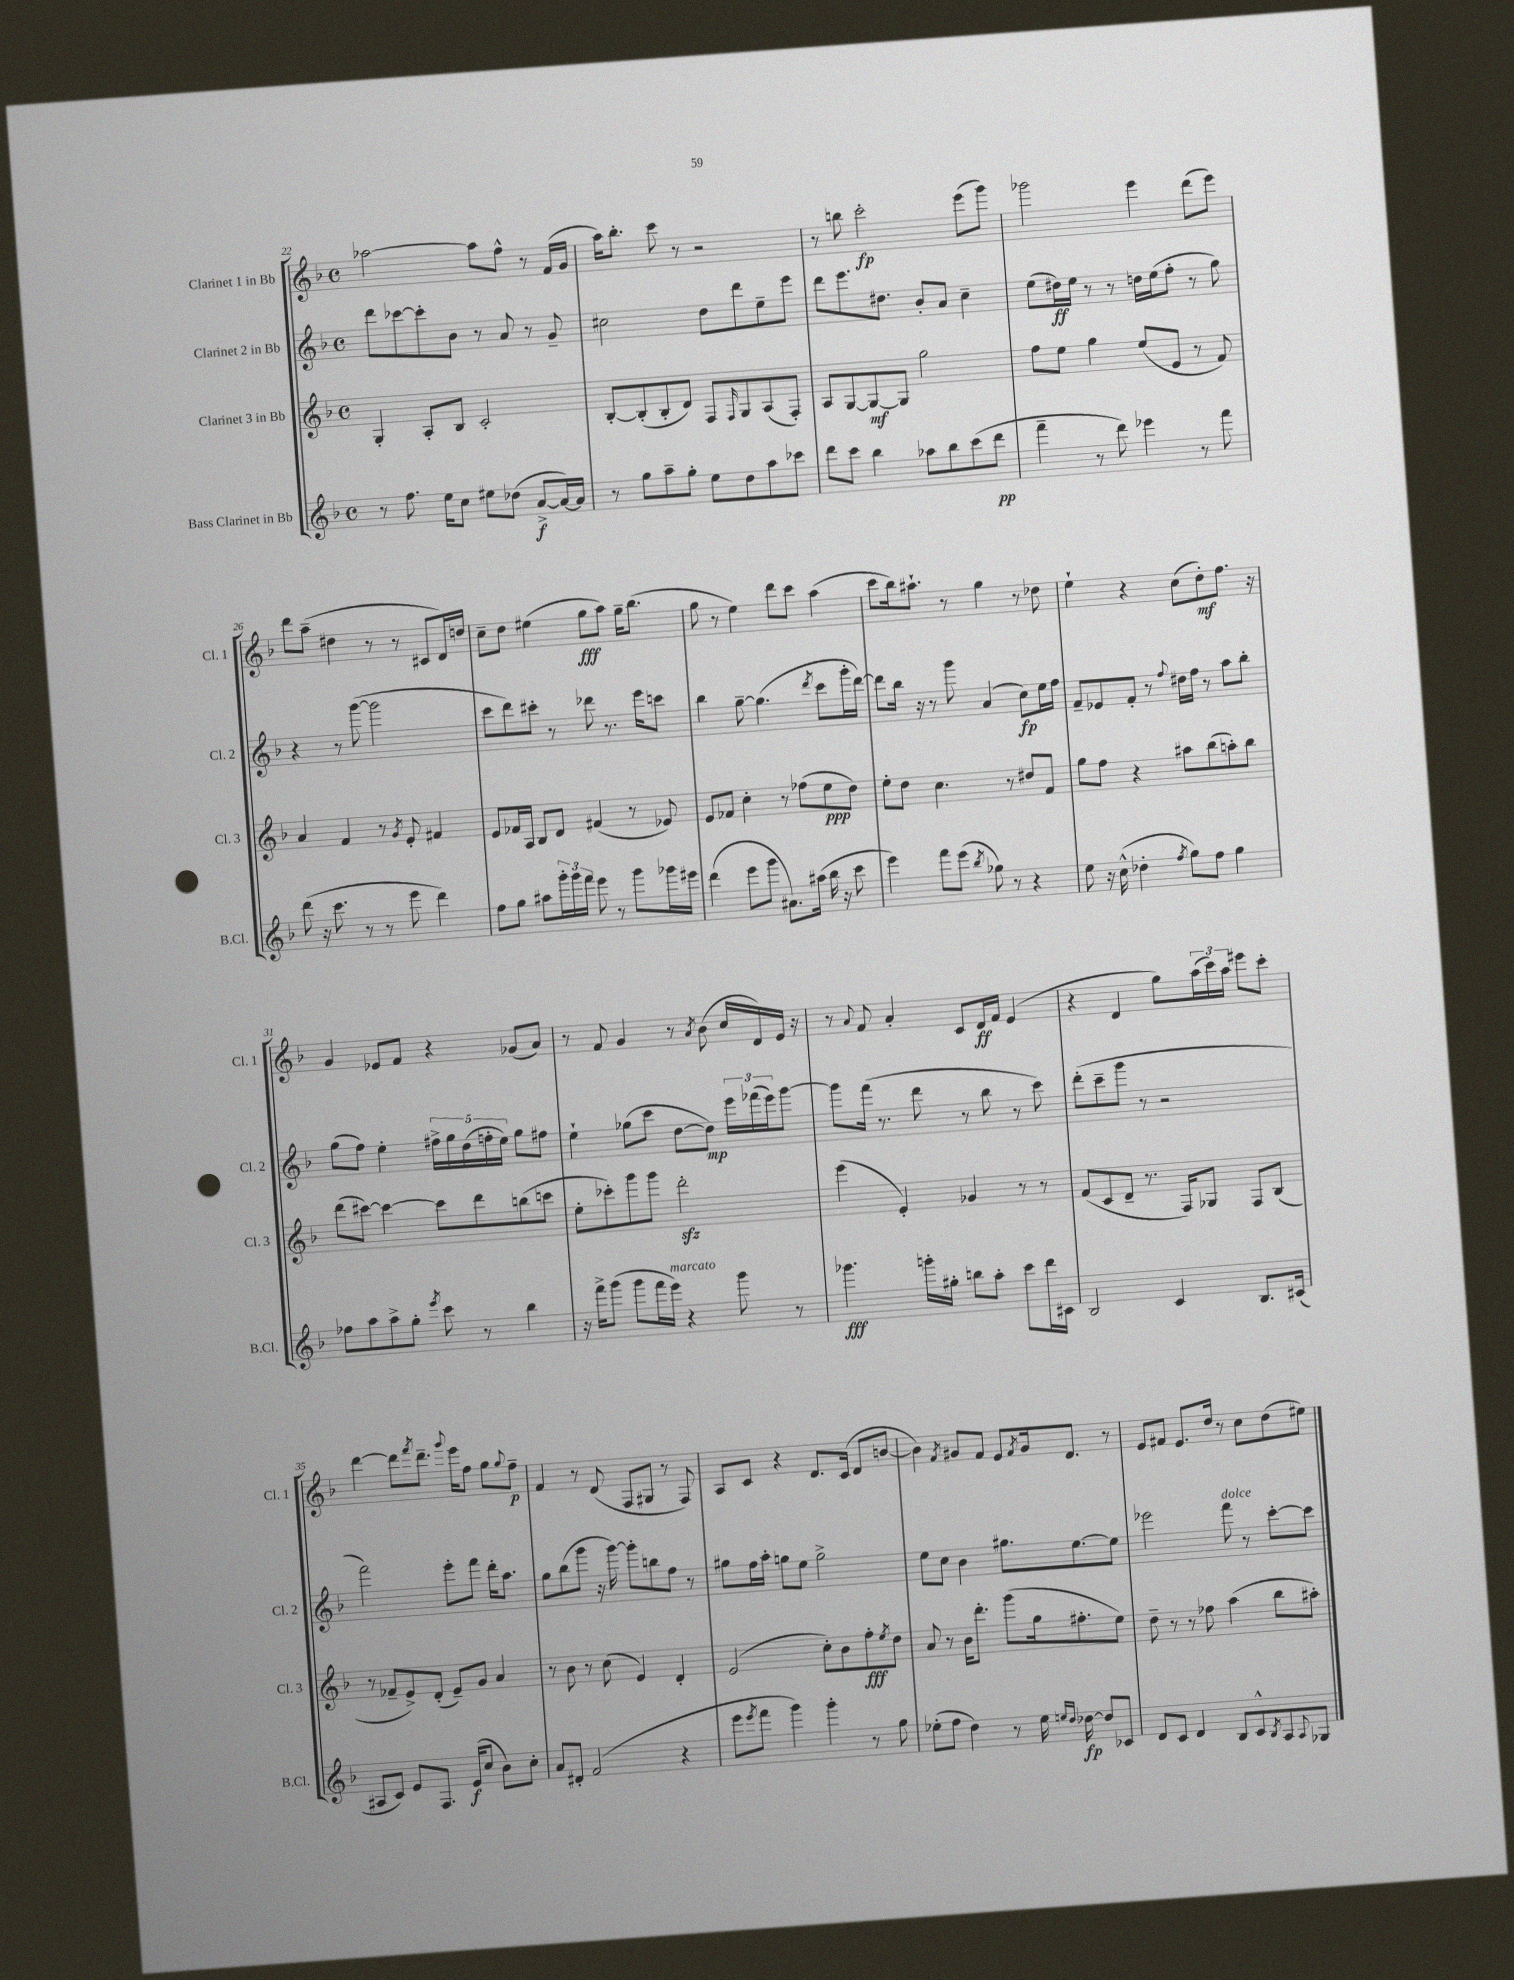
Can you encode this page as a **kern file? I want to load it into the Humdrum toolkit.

**kern	**kern	**kern	**kern
*staff4	*staff3	*staff2	*staff1
*clefG2	*clefG2	*clefG2	*clefG2
*k[b-]	*k[b-]	*k[b-]	*k[b-]
*M4/4	*M4/4	*M4/4	*M4/4
*met(c)	*met(c)	*met(c)	*met(c)
8r	4G'	8ddd	[2aa-
8.ff	.	[8ccc-	.
.	8A'	8ccc-']	.
16ee	.	.	.
8cc	8B-	8b-	.
8ee#	2c'	8r	8aa-]
(8dd-	.	8a	8ff^^
[8a^	.	8r	8r
16a_)	.	8g~	(16f
16a]	.	.	16g
=	=	=	=
8r	[8B-'	2cc#	16aa)
.	.	.	8.bb-'
8gg	(8B-']	.	.
8aa~	8B-'	.	8ccc
8gg'	8d)	.	8r
8ee	8F	8dd	2r
.	16qqF	.	.
8dd	8G	8ddd	.
8aa	(8A	8ee~	.
8ccc-	8F')	8eee	.
=	=	=	=
8ddd	8A	8ddd	8r
8ccc	[8G	8.eee	8bb
4bb-	8G_	.	2ccc'
.	.	8.dd#	.
.	8G]	.	.
8aa-	2gg	8b-'	.
8bb-	.	8a	.
(8ccc	.	4cc~	(8eee
8ddd	.	.	8ggg)
=	=	=	=
4fff~	8ff	(8ee	2ggg-
.	8ee	16dd#)	.
.	.	16ee	.
8r	4gg	8r	.
8ddd)	.	8r	.
4eee-	(8ee	16dd	4eee
.	.	(16ee	.
.	8e	8ff'	.
8r	8r	8r	(8ddd
8fff	8f)	8gg)	8eee)
=	=	=	=
(8ddd	4a	4r	8ddd
16r	.	.	(8aa~
8.ccc	.	.	.
.	4f	8r	4dd#
8r	.	([8ggg	.
8r	8r	2ggg]	8r
.	8qg	.	.
8eee	8e'	.	8r
4ddd)	4f#	.	8c#
.	.	.	16d)
.	.	.	16dd
=	=	=	=
8ff	8e	8ccc	8cc~
8gg	16f-	8ddd)	8dd
.	16A	.	.
8aa#	8B-	8ccc#'	(4ee#
24ggg'	8d	8r	.
24ggg	.	.	.
24fff	.	.	.
8eee	(4f#	8ddd-	8gg
8r	.	8.r	8aa)
8ggg	8r	.	16gg~
.	.	16eee	(8.bb-
16ggg-	8e-)	8ccc	.
16eee#	.	.	.
=	=	=	=
(4ddd	8e	4bb-	8gg
.	8f-	.	8r
8eee	4cc'	[8gg~	4ee)
8ggg	.	(4.gg]	.
8.a#)	8r	.	8ddd
.	(8ff-	.	8ccc
(16aa#	.	.	.
.	.	8qddd	.
16bb-	8ee	8ccc	(4aa
16r	.	.	.
8ccc	8dd)	16ggg'	.
.	.	[16ddd)	.
=	=	=	=
4eee)	8ee'	8ddd]	8ccc
.	8dd	16bb-	16bb-)
.	.	16r	8.aa#`
8fff	4.cc	8r	.
(8eee	.	8ggg	8r
8qbb-	.	.	.
8gg-)	.	(4a	4gg
8r	8r	.	.
4r	8dd#	8cc)	8r
.	8f	16ee	8dd-
.	.	16ff	.
=	=	=	=
8ee	8gg	8f~	4ee`
16r	8ff	8e-	.
(16cc^^	.	.	.
4dd-'	4r	8f'	4r
.	.	8r	.
8qff	.	8qqff	.
8gg)	8aa#	16dd#	(8cc
.	.	16ff	.
8ff	(8bb-	8r	8dd')
4gg	8aa')	8aa	8.ff
.	8bb-	8bb-'	.
.	.	.	16r
=	=	=	=
8ff-	(8ddd	(8gg	4g
8aa	[8ccc#)	8ff)	.
8aa^	4ccc#_	4ee'	8e-
8gg'	.	.	8f
8qeee	.	.	.
8ccc	8ccc#]	20ff#^	4r
.	.	20gg	.
.	.	(20dd	.
8r	8ddd	.	.
.	.	20ff'	.
.	.	20ee)	.
4bb-	(8bb	8gg	(8g-
.	8ccc	8ff#	8a)
=	=	=	=
16r	8ee'	4ee`	8r
16fff^	.	.	.
(8ggg	8ccc-')	.	8f
8ggg	8ggg	(8gg-	4g
16fff	8ggg	8ccc	.
16eee)	.	.	.
4r	2ddd'	[8dd	8r
.	.	.	8qa
.	.	8dd])	(8b-
8ggg	.	24eee	16cc
.	.	(24fff-	.
.	.	.	16d)
.	.	24eee)	.
8r	.	[8ggg	16e
.	.	.	16r
=	=	=	=
4.ggg-	(4eee	8ggg]	8r
.	.	.	8qqa
.	.	(16fff	8f
.	.	8.r	.
.	4e')	.	4a'
16ggg'	.	8ddd	.
16gg#'	.	.	.
8bb	4g-	8r	8c
8aa'	.	8bb-	16d
.	.	.	16f
8ccc	8r	8r	(4e
16ddd	8r	8ccc)	.
16c#	.	.	.
=	=	=	=
2B-	(8f	(8ddd'	4r
.	8c	8ccc~	.
.	8d~	8ggg	4d
.	8.r	8r	.
4c	.	2r	8gg)
.	16F)	.	.
.	8G-	.	(24aa
.	.	.	24ccc)
.	.	.	24aa
8.B-	8F	.	8eee#
.	(8B-	.	8ccc'
(16c#	.	.	.
=	=	=	=
8A#	8r	2fff)	[4ddd
8c)	8f-~	.	.
8e	8e^)	.	8ddd]
.	.	.	8qfff
8.F	(8d'	.	8.ddd~
.	8e~)	8eee'	.
.	.	.	8qqggg
(16e	.	.	16eee
8cc	8g	8fff	8ff
8b-)	4a	16ddd'	8gg
.	.	8.aa	.
.	.	.	8qqgg
8cc'	.	.	8ff~
=	=	=	=
8a	8r	8gg	4f
8d#'	8b-	(8bb-	.
(2f	8r	8ggg	8r
.	(8cc	16r	(8d
.	.	[16ggg)	.
.	4e)	8ggg']	8F
.	.	8bb	8G#
4r	4d'	8ff	8r
.	.	8r	8F)
=	=	=	=
8eee	(2e	8gg#	8A
8qeee	.	.	.
8fff	.	16ff	8c
.	.	16aa'	.
4ggg)	.	8gg	4r
.	.	8ee	.
4ggg'	8cc')	2gg^	8.d
.	8b-	.	.
.	.	.	(16c
8r	8ff'	.	8d
.	8qee	.	.
8gg	8dd	.	[8b
=	=	=	=
(8ee-'	8a	8ee	4b])
8ff	8r	8cc	.
.	.	.	8qf
4dd)	16b-	4b-	8g#
.	8.ddd'	.	.
.	.	.	8f
8r	(8ggg	8.gg#	8e
.	.	.	8qf
16ee-	16gg	.	16g#
16qqee	.	.	.
16qqdd	.	.	.
[16dd-	8.ff#'	[8.ee	8.d
8dd-]	.	.	.
8c-	8ee)	8ee]	8r
=	=	=	=
8d	8dd~	2eee-	8e
8c	8r	.	8f#
4d	8r	.	8.e
.	8ff-	.	.
.	.	.	16dd
8B-	(4aa	8fff	8r
8c^^	.	8r	8cc
8qB-	.	.	.
8A	8bb-	[8ccc'	(8dd
8qqA	.	.	.
8G-	8aa#')	8ccc]	8ee#)
==	==	==	==
*-	*-	*-	*-
